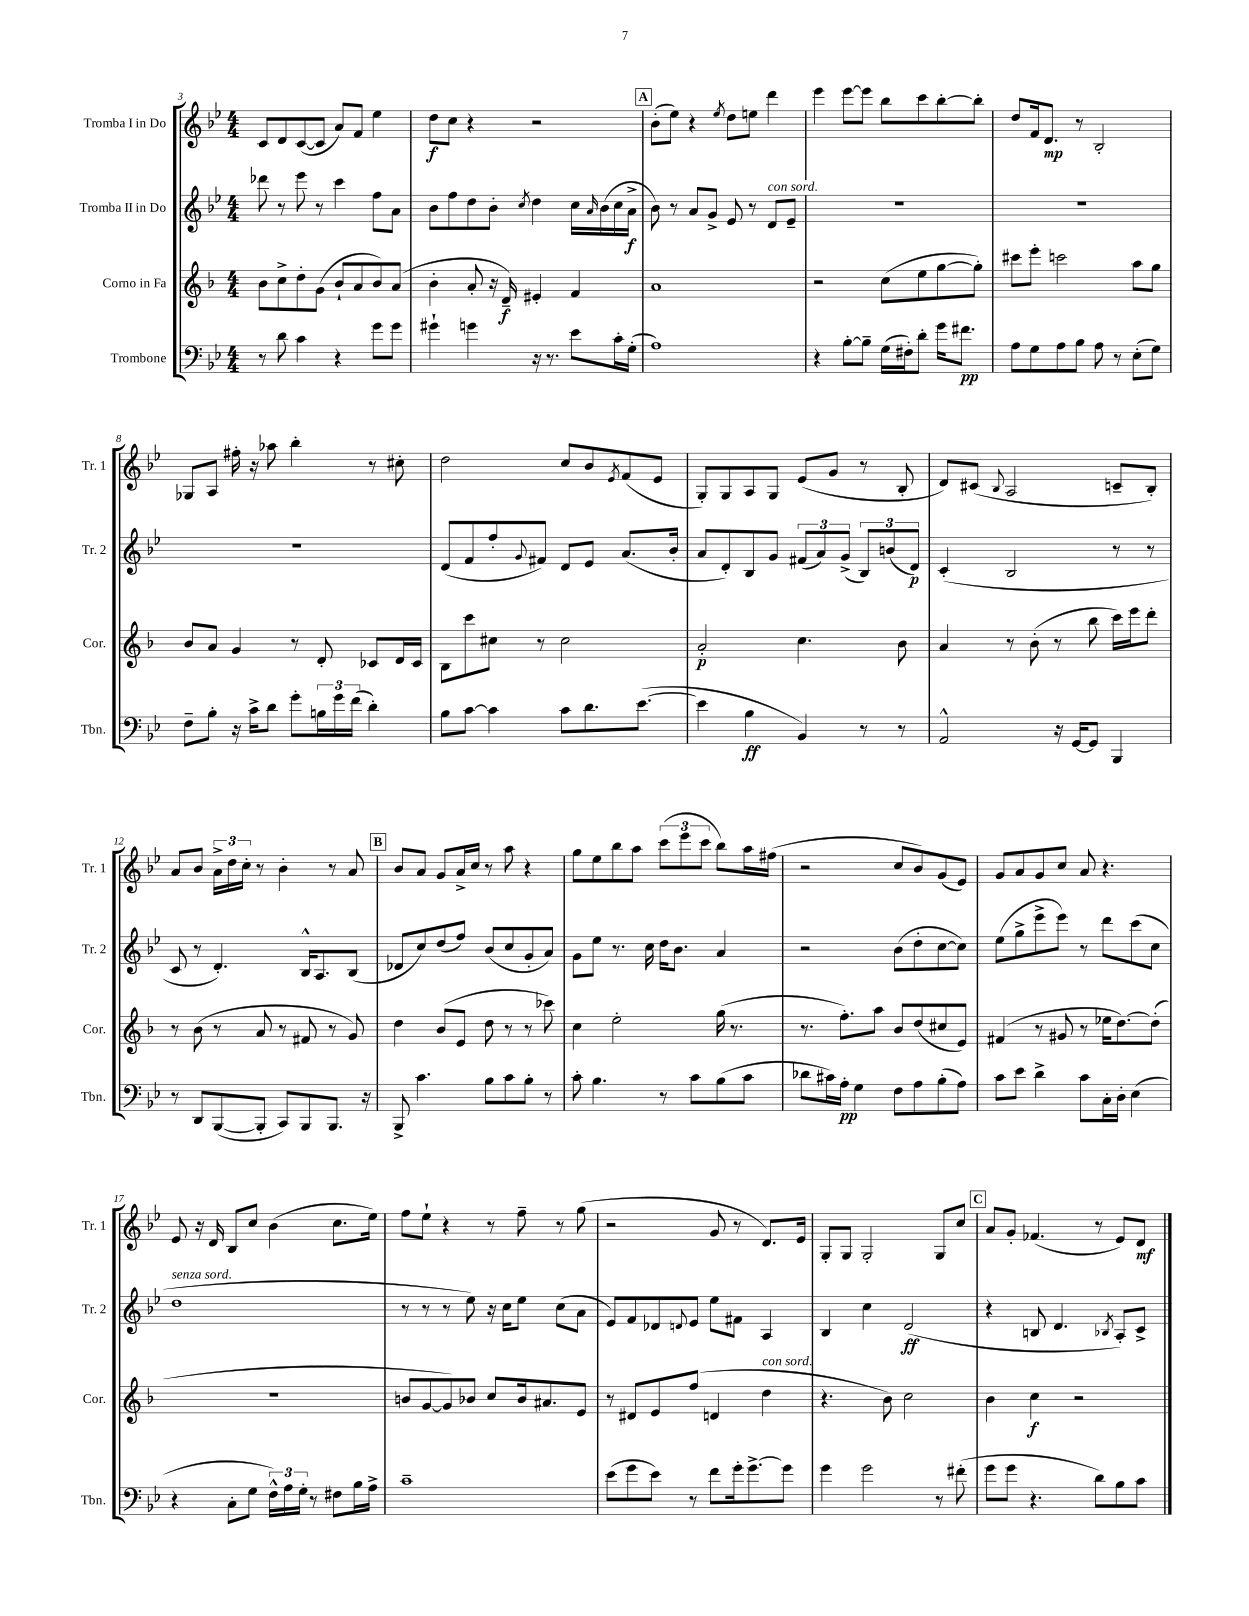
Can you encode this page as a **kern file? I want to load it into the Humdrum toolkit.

**kern	**kern	**kern	**kern
*staff4	*staff3	*staff2	*staff1
*clefF4	*clefG2	*clefG2	*clefG2
*k[b-e-]	*k[b-]	*k[b-e-]	*k[b-e-]
*M4/4	*M4/4	*M4/4	*M4/4
8r	8b-	8ddd-	8c
8d	8cc^	8r	8d
4c	8dd'	8eee-	([8c
.	(8g	8r	8c]
4r	8b-`	4ccc	8a)
.	8a	.	8f
8g	8b-)	8ff	4ee-
8g	(8a	8a	.
=	=	=	=
4g#`	4b-'	8b-	8dd
.	.	8ff	8cc
4g	8a'	8dd	4r
.	16r	8b-'	.
.	16d~)	.	.
.	.	8qcc	.
16r	4e#'	4dd	2r
8.r	.	.	.
8e-	4f	16cc	.
.	.	16qqa	.
.	.	(16b-	.
16c'	.	16cc	.
(16G'	.	16a^	.
=	=	=	=
1A)	1a	8b-)	(8b-'
.	.	8r	8ee-)
.	.	8a	4r
.	.	8g^	.
.	.	.	8qee-
.	.	8e-	8dd
.	.	8r	8ee
.	.	8d	4ddd
.	.	8e-~	.
=	=	=	=
4r	2r	1r	4eee-
[8B-'	.	.	[8eee-
8B-~]	.	.	8eee-]
(16G	(8cc	.	8bb-
16F#')	.	.	.
8d'	8ee	.	8ccc
16g	[8gg	.	[8bb-'
8.f#	.	.	.
.	8gg'])	.	8bb-']
=	=	=	=
8A	8ccc#	1r	8dd
8G	8eee'	.	16f
.	.	.	8.d
8A	2ccc	.	.
8B-	.	.	8r
8A	.	.	2B-'
8r	.	.	.
(8E-'	8aa	.	.
8G)	8gg	.	.
=	=	=	=
8F~	8b-	1r	8G-
8B-'	8a	.	8A
16r	4g	.	16ff#'
16c^	.	.	16r
8d	.	.	8aa-
8g'	8r	.	4bb-'
24B	8d'	.	.
24g	.	.	.
(24f	.	.	.
4d')	8c-	.	8r
.	16d	.	8cc#'
.	16c-	.	.
=	=	=	=
8B-	8B-	(8d	2dd
[8c	8ccc	8f	.
4c]	8cc#	8ff'	.
.	.	8qqg	.
.	8r	8f#)	.
8c	2cc#	8d	8cc
8.d	.	8e-	8b-
.	.	.	8qe-
.	.	(8.a	(8f
([8.e-	.	.	.
.	.	.	8e-
.	.	16b-'	.
=	=	=	=
4e-]	2a'	8a	8G')
.	.	8d')	8G
4B-	.	8B-	8A
.	.	8g	8G
4BB-)	4.cc	(12f#	(8e-
.	.	12a)	.
.	.	.	8g
.	.	(12g^	.
8r	.	12B-)	8r
.	.	(12b	.
8r	8b-	.	8B-'
.	.	12d)	.
=	=	=	=
2AA^^	4a	(4c'	8d)
.	.	.	(8c#
.	.	.	8qqB-
.	8r	2B-	2A
.	(8b-'	.	.
16r	8r	.	.
[16GG	.	.	.
8GG]	8bb-	.	.
4BBB-	16ccc)	8r	8c~
.	16eee	.	.
.	8ddd'	8r	8B-')
=	=	=	=
8r	8r	8c	8a
8DD	(8b-	8r	8b-
([8BBB-	8r	4.d')	24a^
.	.	.	24dd
.	.	.	24cc'
8BBB-']	8a	.	8r
8CC)	8r	.	4b-'
8BBB-	8f#	16B-^^	.
.	.	8.A	.
8.BBB-	8r	.	8r
.	8g)	(8B-	8a
16r	.	.	.
=	=	=	=
8BBB-^	4dd	8d-	8b-
4.c	.	8cc)	8a
.	(8b-	(8dd	8g
.	8e	8ff)	16a^
.	.	.	16cc
8B-	8dd	(8b-	8r
8c	8r	8cc	8aa
8B-'	8r	8g'	4r
8r	8ccc-)	8a)	.
=	=	=	=
8c'	4cc	8g	8gg
4.B-	.	8ee-	8ee-
.	2ee'	8.r	8bb-
.	.	.	8aa
.	.	16cc	.
8r	.	16dd	(12ccc
.	.	8.b-	.
.	.	.	12eee-
8c	.	.	.
.	.	.	12ccc
(8B-	(16gg	4a	8bb-)
.	8.r	.	.
8c	.	.	16aa
.	.	.	(16ff#
=	=	=	=
8d-	8.r	2r	2r
16c#)	.	.	.
16A'	8.ff')	.	.
4G	.	.	.
.	8aa	.	.
8F	8b-	(8b-	8cc
8A	(8dd	8dd'	8b-)
(8B-'	8cc#	[8cc	(8g
8A)	8e)	8cc])	8e-)
=	=	=	=
8c	(4f#	(8ee-	8g
8e-	.	8gg^	8a
4d^	8r	8eee-^	8g
.	8g#	8eee-)	8cc
8c	8r	8r	8a
16C'	16ee-	8ddd	4.r
16D'	[8.dd)	.	.
(4E-	.	(8ccc	.
.	(8dd']	8cc	.
=	=	=	=
4r	1r	1dd	8e-
.	.	.	16r
.	.	.	16d
8C'	.	.	8B-
8G	.	.	8cc
24F^^)	.	.	(4b-
24A	.	.	.
24G'	.	.	.
8r	.	.	.
8F#	.	.	8.cc
16B-	.	.	.
16A^	.	.	16ee-)
=	=	=	=
1c~	8b	8r	8ff
.	[8g	8r	8ee-`
.	8g])	8r	4r
.	8b-	8ee-)	.
.	8cc	16r	8r
.	.	16cc	.
.	16b-	8ee-	8ff~
.	8.a#	.	.
.	.	(8cc	8r
.	8e	8a	(8gg
=	=	=	=
(8e-	8r	8e-)	2r
8g	8d#	8f	.
8e-)	8e	8d-	.
.	.	8qqd	.
8r	(8ff	8e-	.
8f	4d	8ee-	8g
16g'	.	8f#	8r
[8.g^	.	.	.
.	4dd	4A	8.d)
8g]	.	.	.
.	.	.	16e-
=	=	=	=
4g	4.r	4B-	8G'
.	.	.	8G
2g	.	4cc	2G'
.	8b-)	.	.
.	2cc	(2d	.
8r	.	.	8G
(8f#'	.	.	8cc
=	=	=	=
8g	4b-	4r	8a
8g	.	.	8g'
4.r	4cc	8B	(4.f-
.	.	4.d	.
.	2r	.	.
8d)	.	.	8r
.	.	8qB-	.
8B-	.	8A')	8e-)
8c	.	8c^	8d
==	==	==	==
*-	*-	*-	*-
